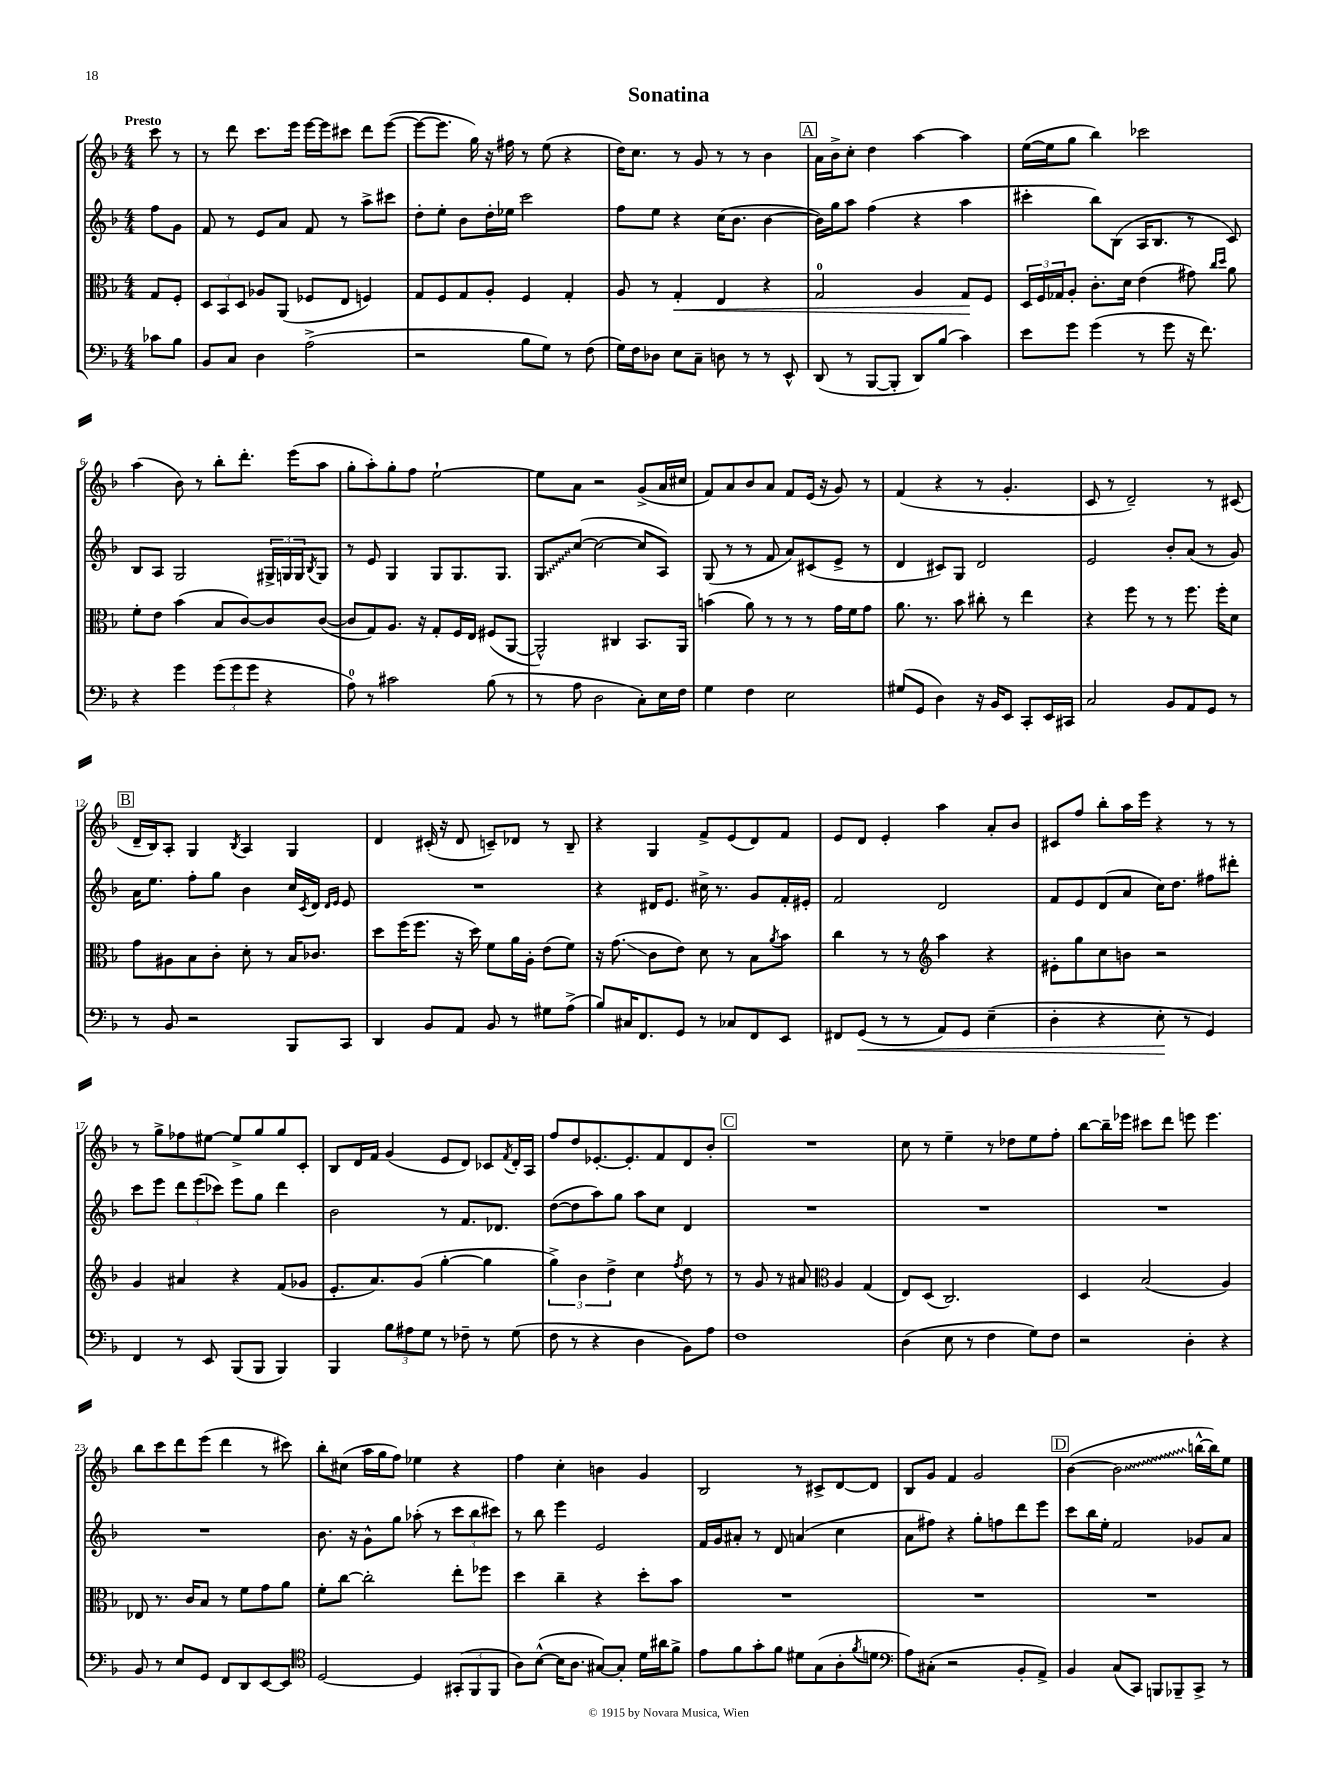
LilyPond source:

\header { title = "Sonatina" }
<<
\new StaffGroup <<
\new Staff = "s0" {
    \clef treble \key f \major \numericTimeSignature \time 4/4 \partial 4 \tempo "Presto"
    c'''8 r8 |
    r8 d'''8 c'''8. e'''16 e'''16~ e'''16 cis'''8 d'''8 e'''8~( |
    e'''8~ e'''8. g''16) r16 fis''16 r8 e''8( r4 |
    d''16) c''8. r8 g'8 r8 r8 bes'4 |
    \mark \markup { \box "A" } a'16 bes'16-> c''8-. d''4 a''4~ a''4 |
    e''16~( e''16 g''8 bes''4) ces'''2 |
    a''4( bes'8) r8 bes''8-. d'''8.-. e'''16( a''8 |
    g''8-. a''8-.) g''8-. f''8 e''2~-! |
    e''8 a'8 r2 g'8->( a'16 cis''16 |
    f'8) a'8 bes'8 a'8 f'8 e'16( r16 g'8) r8 |
    f'4( r4 r8 g'4.-. |
    c'8 r8 d'2--) r8 cis'8( |
    \mark \markup { \box "B" } d'16-- bes16) a8-. g4 \acciaccatura { bes8 } a4 g4 |
    d'4 cis'16-.( r16 d'8 c'8--) des'8 r8 bes8-- |
    r4 g4 f'8-> e'8( d'8) f'8 |
    e'8 d'8 e'4-. a''4 a'8-. bes'8 |
    cis'8 f''8 bes''8-. a''16 e'''16 r4 r8 r8 |
    r8 g''8-> fes''8 eis''8~ eis''8-> g''8 g''8 c'8-. |
    bes8 d'16 f'16 g'4( e'8 d'8) ces'8 \acciaccatura { f'8 } d'16-. a16 |
    f''8 d''8 ees'8.~-. ees'8.-. f'8 d'8 bes'8-. |
    \mark \markup { \box "C" } R1 |
    c''8 r8 e''4-- r8 des''8 e''8 f''8-. |
    bes''8~ bes''16-- ees'''16 cis'''8 d'''8 e'''8 e'''4. |
    bes''8 c'''8 d'''8 e'''8( d'''4 r8 cis'''8) |
    bes''8-. cis''8( a''16 g''16 f''8) ees''4 r4 |
    f''4 c''4-. b'4 g'4 |
    bes2 r8 cis'8-> d'8~ d'8 |
    bes8 g'8 f'4 g'2 |
    \mark \markup { \box "D" } bes'4~( \once \override Glissando.style = #'zigzag bes'2\glissando b''16~-^ b''16) e''8 \bar "|." |
}
\new Staff = "s1" {
    \clef treble \key f \major \numericTimeSignature \time 4/4 \partial 4
    f''8 g'8 |
    f'8 r8 e'8 a'8 f'8 r8 a''8-> cis'''8 |
    d''8-. e''8-. bes'8 d''16-. ees''16 c'''2 |
    f''8 e''8 r4 c''16( bes'8. bes'4~ |
    \mark \markup { \box "A" } bes'16) g''16 a''8 f''4( r4 a''4 |
    cis'''4-. bes''8) bes8( a16 bes8. r8 c'8) |
    bes8 a8 g2 \tuplet 3/2 { gis16-> g16 g16 } \acciaccatura { bes8 } g8 |
    r8 e'8 g4 g8 g8. g8. |
    \once \override Glissando.style = #'zigzag g8\glissando c''8~( c''2~ c''8 a8) |
    g8( r8 r8 f'8 a'8) cis'8( e'8-> r8 |
    d'4 cis'8) g8 d'2 |
    e'2 bes'8-. a'8( r8 g'8) |
    \mark \markup { \box "B" } a'16 e''8. f''8-. g''8 bes'4 c''16 \acciaccatura { c'8 } d'16 \grace { d'16 e'16 } e'8 |
    R1 |
    r4 dis'16 e'8. cis''16-> r8. g'8 f'16-. eis'16-. |
    f'2 d'2 |
    f'8 e'8 d'8( a'8 c''16) d''8. fis''8 dis'''8-. |
    c'''8 e'''8 \tuplet 3/2 { d'''8 e'''8( ces'''8) } e'''8 g''8 d'''4 |
    bes'2 r8 f'8. des'8. |
    d''8~( d''8 a''8) g''8 a''8 c''8 d'4 |
    \mark \markup { \box "C" } R1 |
    R1 |
    R1 |
    R1 |
    bes'8. r16 g'8-^ g''8 aes''8-.( r8 \tuplet 3/2 { c'''8 bes''8 cis'''8) } |
    r8 bes''8 e'''4 e'2 |
    f'16 g'16 ais'8-. r8 d'8 a'4( c''4 |
    a'8 fis''8) r4 g''8-. f''8 d'''8 e'''8 |
    \mark \markup { \box "D" } c'''8 bes''16 e''16-. f'2 ges'8 a'8 \bar "|." |
}
\new Staff = "s2" {
    \clef alto \key f \major \numericTimeSignature \time 4/4 \partial 4
    g8 f8-. |
    \tuplet 3/2 { d8 bes,8 d8 } aes8 a,8( fes8 e8 f4) |
    g8 f8 g8 a8-. f4 g4-. |
    a8 r8 g4-.\< e4 r4 |
    \mark \markup { \box "A" } g2-0 a4 g8\! f8 |
    \tuplet 3/2 { d16 f16 ges16 } a8-. c'8.-. d'16 e'4( gis'8) \grace { c''16 d''16 } a'8 |
    f'8-. e'8 bes'4( bes8 c'8~) c'8 c'8~( |
    c'8 g8) a8. r16 g8-. f16 e16 fis8( a,8~ |
    a,2-^) cis4 bes,8. a,16 |
    b'4( a'8) r8 r8 r8 g'16 f'16 g'8 |
    a'8. r8. bes'8 cis''8-. r8 e''4 |
    r4 f''8 r8 r8 f''8. f''16-. d'8 |
    \mark \markup { \box "B" } g'8 ais8 bes8 c'8-. d'8-. r8 bes16 ces'8. |
    d''8 f''16( f''8. r16 d''16) f'8 a'16 a16-. e'8( f'8) |
    r16 g'8.\glissando( c'8 e'8) d'8 r8 bes8 \acciaccatura { a'8 } bes'8 |
    c''4 r8 r8 \clef treble a''4 r4 |
    eis'8-. g''8 c''8 b'8 r2 |
    g'4 ais'4 r4 f'8( ges'8 |
    e'8.-. a'8.) g'8( g''4~-. g''4 |
    \tuplet 3/2 { g''4->) bes'4 d''4-> } c''4 \acciaccatura { f''8 } d''8 r8 |
    \mark \markup { \box "C" } r8 g'8 r8 ais'8 \clef alto a4 g4( |
    e8) d8( c2.) |
    d4 bes2( a4) |
    ees8 r8. c'16 bes8 r8 f'8 g'8 a'8 |
    f'8-. c''8~ c''2-. e''8-. fes''8 |
    d''4 c''4-- r4 d''8-. bes'8 |
    R1 |
    R1 |
    \mark \markup { \box "D" } R1 \bar "|." |
}
\new Staff = "s3" {
    \clef bass \key f \major \numericTimeSignature \time 4/4 \partial 4
    ces'8 bes8 |
    bes,8 c8 d4 a2->( |
    r2 bes8 g8) r8 f8( |
    g16) f16 des8 e8 c8-- d8 r8 r8 e,8-^ |
    \mark \markup { \box "A" } d,8( r8 bes,,8~ bes,,8-. d,8) bes8( c'4) |
    e'8 g'8 g'4( r8 g'8 r16 f'8.) |
    r4 g'4 \tuplet 3/2 { g'8( g'8 g'8 } r4 |
    a8-0) r8 cis'2 bes8( r8 |
    r8 a8 d2 c8-.) e16 f16 |
    g4 f4 e2 |
    gis8( g,8 d4) r16 bes,16 e,8 c,8-. e,16 cis,16 |
    c2 bes,8 a,8 g,8 r8 |
    \mark \markup { \box "B" } r8 bes,8 r2 bes,,8 c,8 |
    d,4 bes,8 a,8 bes,8 r8 gis8 a8->( |
    bes8) cis16 f,8. g,8 r8 ces8 f,8 e,8 |
    fis,8 g,8\<( r8 r8 a,8) g,8 e4--( |
    d4-. r4 e8-.\! r8 g,4) |
    f,4 r8 e,8 bes,,8( bes,,8 bes,,4) |
    bes,,4 \tuplet 3/2 { bes8 ais8 g8 } r8 fes8-- r8 g8( |
    f8 r8 r4 d4 bes,8) a8 |
    \mark \markup { \box "C" } f1 |
    d4( e8 r8 f4 g8) f8 |
    r2 d4-. r4 |
    bes,8 r8 e8 g,8 f,8 d,8 e,8~ e,8 |
    \clef tenor d2~ d4 \tuplet 3/2 { gis,8-.( f,8 f,8 } |
    a8) bes8~-^( bes16 a8. gis8~) gis8-. d'16 ais'16 f'8-> |
    e'8 f'8 g'8-. f'8 dis'8 g8( a8-. \acciaccatura { f'8 } d'8 |
    \clef bass a8) cis8-.( r2 bes,8-. a,8->) |
    \mark \markup { \box "D" } bes,4 c8( c,8) b,,8 bes,,8-- c,8-> r8 \bar "|." |
}
>>
>>
